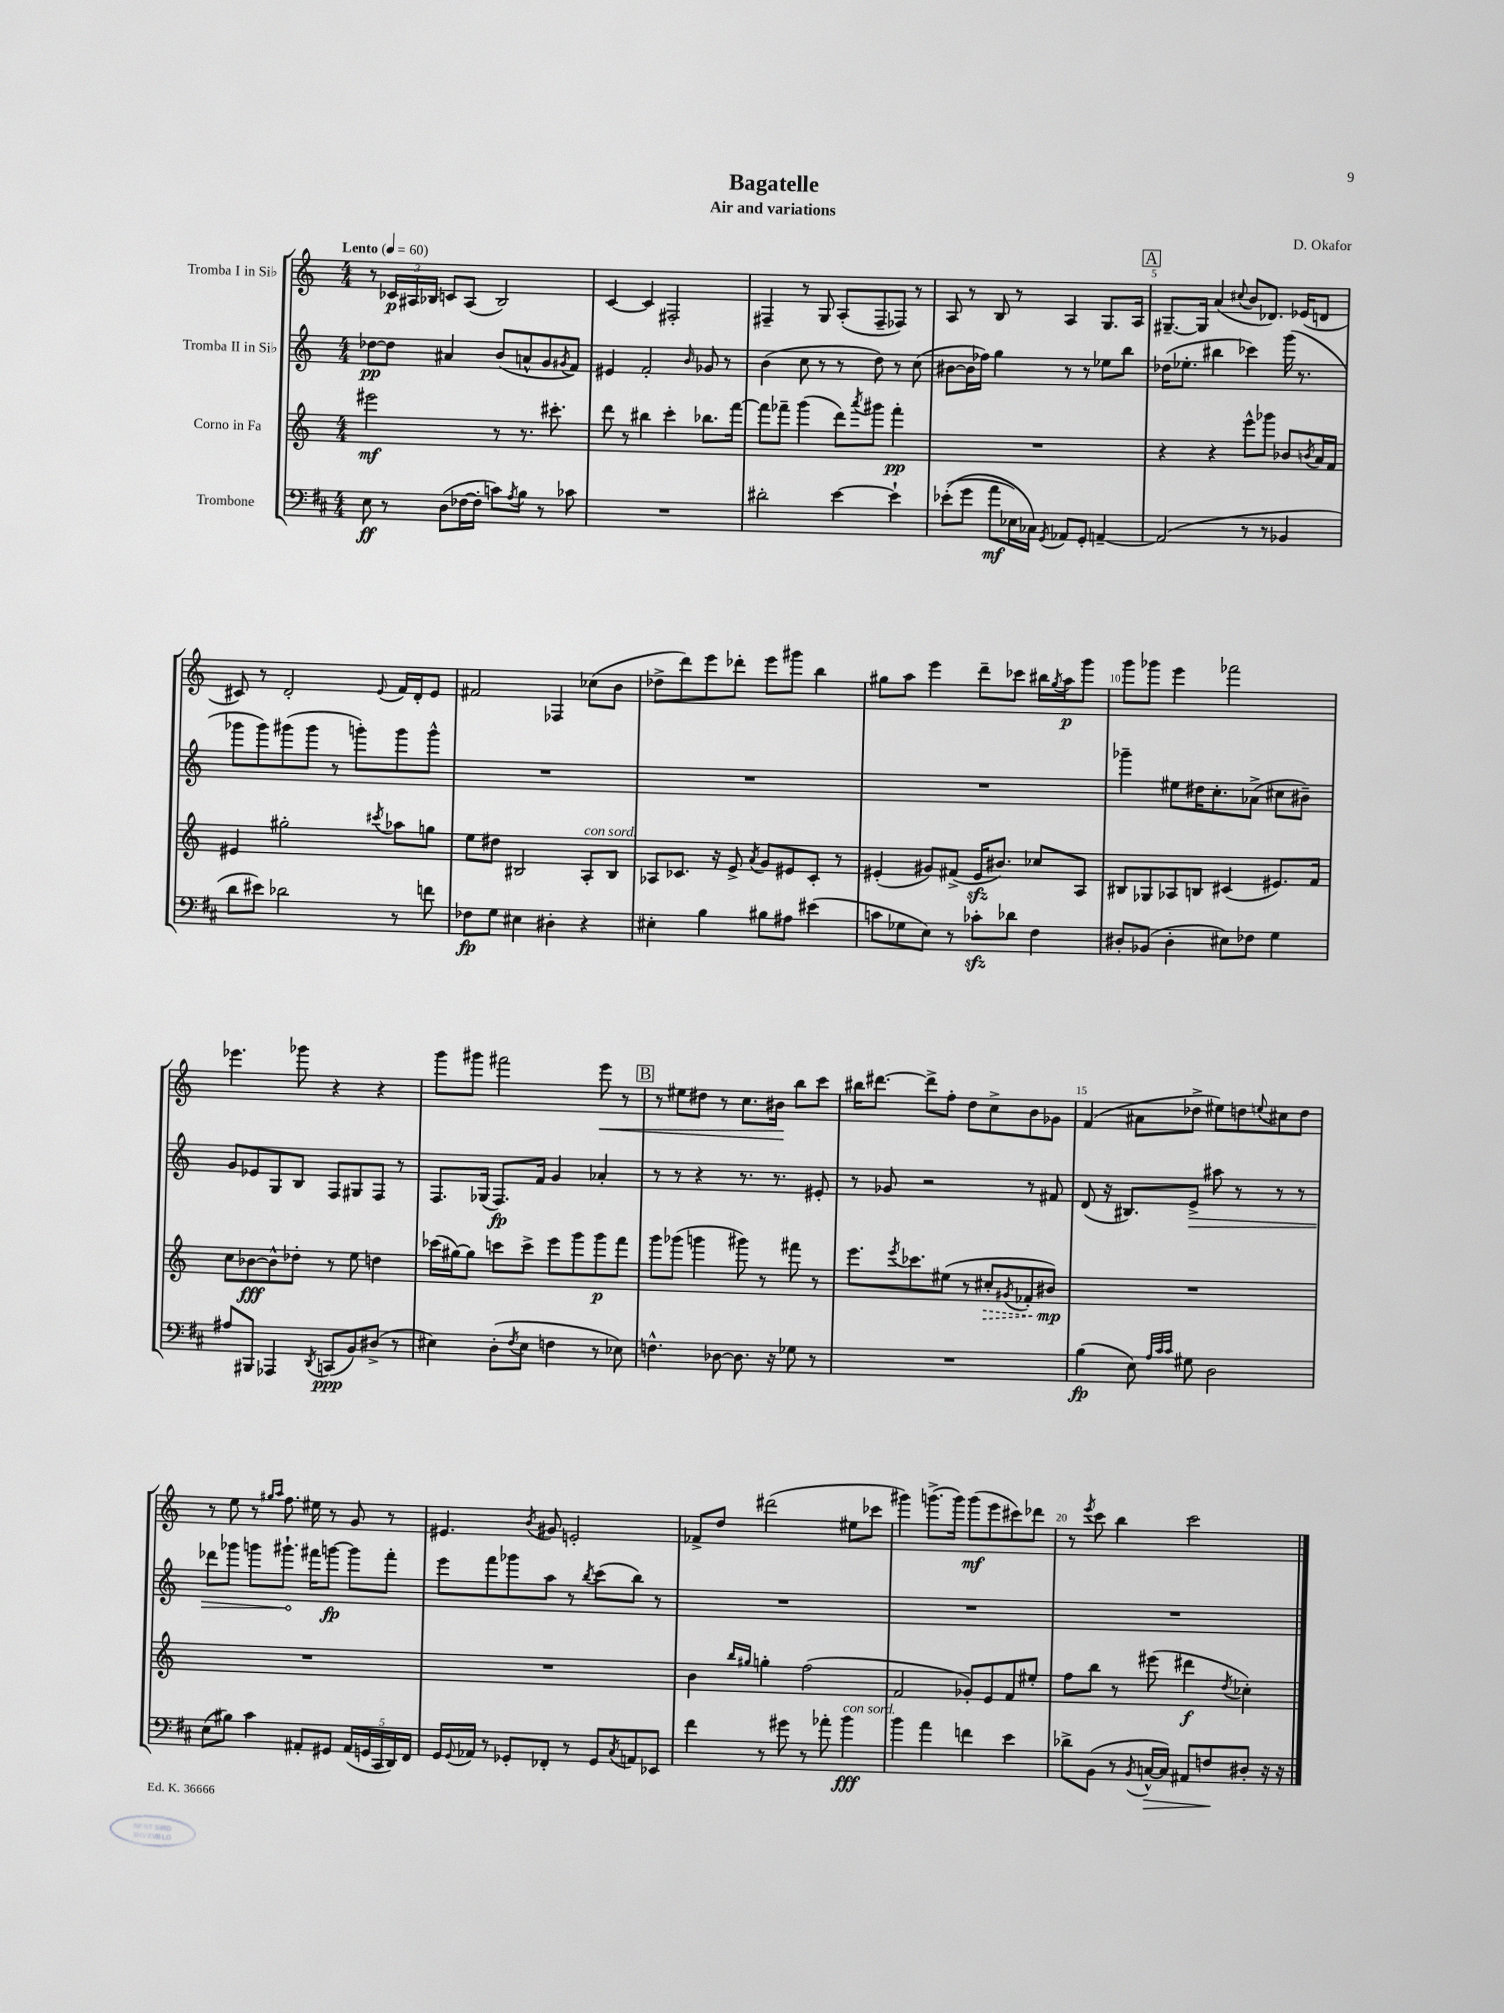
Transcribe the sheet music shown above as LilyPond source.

\header { title = "Bagatelle" composer = "D. Okafor" subtitle = "Air and variations" }
<<
\new StaffGroup <<
\new Staff = "s0" \with { instrumentName = "Tromba I in Sib" } {
    \clef treble \key c \major \numericTimeSignature \time 4/4 \tempo "Lento" 4 = 60
    r8 \tuplet 3/2 { ces'16\p ais16 bes16 } c'8 ais8( bes2) |
    c'4~ c'4 fis2-. |
    fis4-- r8 g8 a8-.( fis8-- fes8) r8 |
    a8 r8 b8 r8 a4 g8. a16 |
    \mark \markup { \box "A" } gis8.~-- gis16 a'4( \appoggiatura { cis''8 } b'8 des'8.) ees'16( d'8 |
    cis'8) r8 d'2-. \appoggiatura { e'8 } f'16 d'16-. e'8 |
    fis'2 fes4 ces''8( b'8 |
    des''8-> d'''8) e'''8 des'''8-. e'''8 gis'''8 b''4 |
    gis''8 a''8 e'''4 d'''8-- ces'''8 bis''16 \acciaccatura { gis''8 } a''16\p g'''8 |
    g'''8 ges'''8 e'''4 fes'''2 |
    ees'''4. ges'''8 r4 r4 |
    g'''8 gis'''8 fis'''2 e'''8\< r8 |
    \mark \markup { \box "B" } r8 eis''8 dis''8 r8 c''8. bis'16\! b''8 c'''8 |
    bis''16 dis'''8.~ dis'''8-> f''8-. d''8 c''8-> b'8 ges'8 |
    f'4( ais'8 des''8-> eis''8) d''8 \appoggiatura { e''8 } cis''8 d''8 |
    r8 e''8 r8 \grace { gis''16 a''16 } f''8. eis''16 r8 g'8 r8 |
    eis'4. \acciaccatura { b'8 } gis'8 e'2-. |
    fes'8-> d''8 dis'''2( eis''8 ces'''8 |
    gis'''4) g'''8.->( g'''16) g'''8\mf( e'''8 cis'''8) des'''8 |
    r8 \acciaccatura { e'''8 } c'''8 b''4 c'''2 \bar "|." |
}
\new Staff = "s1" \with { instrumentName = "Tromba II in Sib" } {
    \clef treble \key c \major \numericTimeSignature \time 4/4
    des''8~\pp des''8 ais'4 b'8( a'8-^ g'8 \acciaccatura { gis'8 } f'8) |
    eis'4 f'2-. \grace { b'16 } ges'8 r8 |
    b'4( c''8 r8 r8 d''8) r8 c''8( |
    bis'8~ bis'16 fes''16) g''4 r8 r8 ees''8 b''8 |
    \mark \markup { \box "A" } des''16( ees''8.-. bis''4 ces'''4) g'''16( r8. |
    ges'''8 ges'''8) gis'''8( gis'''8 r8 g'''8-.) g'''8 g'''8-^ |
    R1 |
    R1 |
    R1 |
    ges'''4-- eis''8 dis''16 c''8.-. aes'8->( cis''8 bis'8--) |
    g'8 ees'8 g8 b8 f8 gis8 f8 r8 |
    f8. ges16( f8.\fp) f'16 g'4 aes'4-. |
    \mark \markup { \box "B" } r8 r8 r4 r8. r8. eis'8-. |
    r8 ges'8 r2 r8 fis'8 |
    d'8( r16 bis8.) \once \override Hairpin.circled-tip = ##t e'8->\> ais''8 r8 r8 r8 |
    des'''8 ges'''8 g'''8 gis'''8.-!\! fis'''16 g'''8~\fp g'''8 fis'''8-. |
    e'''8 f'''8 ges'''8 a''8 r8 \acciaccatura { b''8 } c'''8( b''8) r8 |
    R1 |
    R1 |
    R1 \bar "|." |
}
\new Staff = "s2" \with { instrumentName = "Corno in Fa" } {
    \clef treble \key c \major \numericTimeSignature \time 4/4
    eis'''2\mf r8 r8. cis'''8.-. |
    d'''8 r8 bis''4 c'''4-. bes''8. f'''16~ |
    f'''8 fes'''8-- g'''4( d'''8) \acciaccatura { a'''8 } gis'''8 fes'''4-.\pp |
    R1 |
    \mark \markup { \box "A" } r4 r4 e'''8-^ ges'''8 bes'8 \acciaccatura { b'8 } a'16 f'16 |
    eis'4 gis''2-. \acciaccatura { cis'''8 } aes''8 g''8 |
    e''8 dis''8 bis2 a8-.^\markup { \italic "con sord." } bis8 |
    aes8 ces'8. r16 e'8-> \acciaccatura { a'8 } g'8 eis'8 ces'8-. r8 |
    eis'4-.( gis'8) fis'8->( eis'16\sfz bis'8.) ces''8 a8 |
    bis8 ges8 aes8 b8 cis'4( eis'8.) f'16 |
    c''8 bes'8~\fff bes'8-^ des''8-. r8 e''8 d''4 |
    ces'''16( gis''16~) gis''8 c'''8 c'''8-> e'''8 g'''8 g'''8\p f'''8 |
    \mark \markup { \box "B" } g'''8 ges'''8( g'''4 gis'''8) r8 fis'''8 r8 |
    e'''8. \acciaccatura { e'''8 } ces'''8. eis''8( r8 \once \override Hairpin.style = #'dashed-line cis''8-.\> \acciaccatura { gis'8 } fes'8-. bis'8\mp\!) |
    R1 |
    R1 |
    R1 |
    b'4 \grace { b''16 gis''16 } g''4-. f''2( |
    f'2 ges'8-.) e'8 f'8 eis''8-. |
    f''8 b''8 r8 eis'''8( dis'''4\f \acciaccatura { d''8 } ces''4-.) \bar "|." |
}
\new Staff = "s3" \with { instrumentName = "Trombone" } {
    \clef bass \key d \major \numericTimeSignature \time 4/4
    e8\ff r8 d8( fes16~ fes16-. c'8) \acciaccatura { a8 } b8 r8 ces'8 |
    R1 |
    dis'2-. e'4~ e'4-! |
    ees'8-.(\( g'8 a'8\mf ees16) ces16\) \acciaccatura { g,8 } aes,8 g,8-. a,4~-- |
    \mark \markup { \box "A" } a,2( r8 r8 bes,4 |
    d'8 eis'8) des'2 r8 f'8 |
    fes8\fp g8 eis4 dis4-. r4 |
    eis4-. b4 bis8 ais8 eis'4( |
    c'8 ges8 e8) r8 ces'8-.\sfz des'8 fis4 |
    dis8-. bes,8( dis4-. eis8) fes8 g4 |
    ais8 bis,,8 aes,,4 \acciaccatura { d,8 } c,8\ppp( b,8) dis8->( r8 |
    eis4) d8-.( \acciaccatura { fis8 } eis8 f4 r8 ees8) |
    \mark \markup { \box "B" } f4.-^ des8~ des8. r16 ges8 r8 |
    R1 |
    b4\fp( e8) \grace { a32 cis'32 cis'32 } gis8 d2 |
    e8( bis8) cis'4 ais,8-. gis,8 \tuplet 5/4 { ais,16( g,16 cis,16 d,16) fis,16 } |
    g,16 \appoggiatura { g,8 } aes,16 r8 ges,8-. fes,8-. r8 ges,8 \acciaccatura { cis8 } a,8 ees,8 |
    fis'4 r8 gis'8 r8 aes'8-. b'4\fff^\markup { \italic "con sord." } |
    b'4 a'4 f'4 e'4 |
    des'8-> b,8( r8 \acciaccatura { b,8 } c16~-^\> c16) ais,8 f8\! dis8-. r16 r16 \bar "|." |
}
>>
>>
\layout { \context { \Score \override BarNumber.break-visibility = ##(#f #t #t) barNumberVisibility = #(every-nth-bar-number-visible 5) } }
